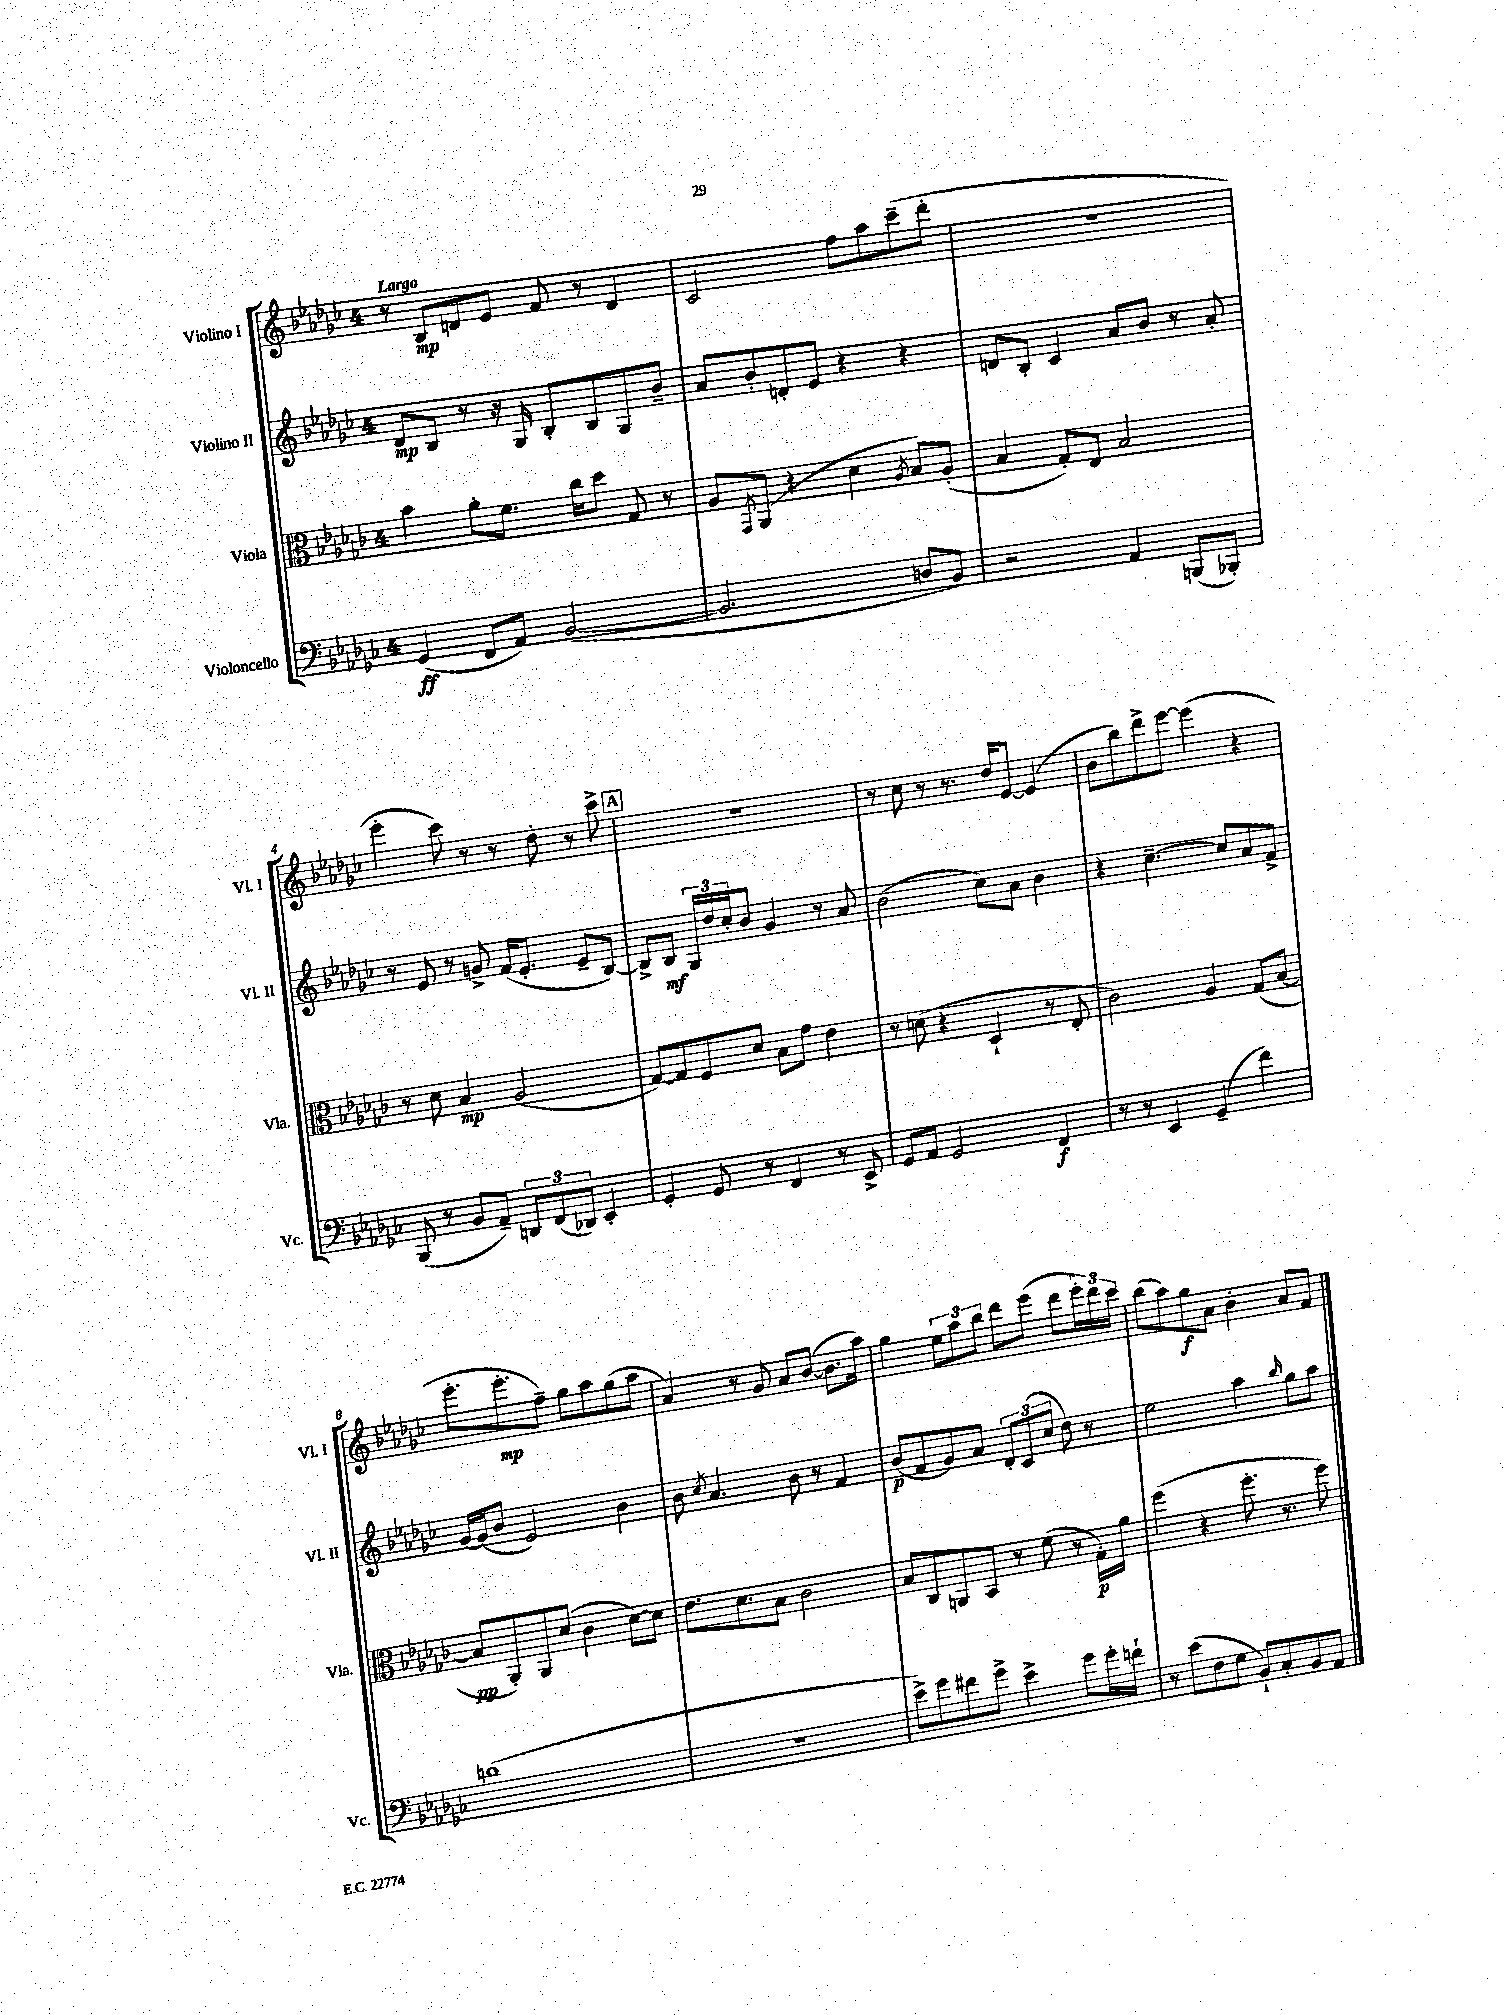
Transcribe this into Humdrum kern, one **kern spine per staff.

**kern	**dynam	**kern	**dynam	**kern	**dynam	**kern	**dynam
*part4	*part4	*part3	*part3	*part2	*part2	*part1	*part1
*staff4	*staff4	*staff3	*staff3	*staff2	*staff2	*staff1	*staff1
*I"Violoncello	*	*I"Viola	*	*I"Violino II	*	*I"Violino I	*
*I'Vc.	*	*I'Vla.	*	*I'Vl. II	*	*I'Vl. I	*
*clefF4	*	*clefC3	*	*clefG2	*	*clefG2	*
*k[b-e-a-d-g-c-]	*	*k[b-e-a-d-g-c-]	*	*k[b-e-a-d-g-c-]	*	*k[b-e-a-d-g-c-]	*
*M4/4	*	*M4/4	*	*M4/4	*	*M4/4	*
=1	=1	=1	=1	=1	=1	=1	=1
!	!	!	!	!	!	!LO:TX:a:B:t=Largo	!
(4GG-/	ff	4b-\	.	8d-/L	mp	8r	.
.	.	.	.	8B-/J	.	8B-/L	mp
8FF/L	.	8a-'\L	.	8r	.	8dn/	.
8AA-/J)	.	8.f\J	.	16r	.	8e-/J	.
.	.	.	.	16G-/	.	.	.
([2BB-/	.	.	.	8B-'/L	.	8f/	.
.	.	16cc-\KL	.	.	.	.	.
.	.	8dd-\J	.	8B-/	.	8r	.
.	.	8G-/	.	8G-/	.	4d/	.
.	.	8r	.	8b-~/J	.	.	.
=2	=2	=2	=2	=2	=2	=2	=2
2.BB-/]	.	8A-/L	.	8a-/L	.	2c-/	.
.	.	8qGG-/	.	.	.	.	.
.	.	(8AA-/J	.	8b-'/	.	.	.
.	.	4r	.	8dn'/	.	.	.
.	.	.	.	8e-/J	.	.	.
.	.	4d-\	.	4r	.	8ff\L	.
.	.	.	.	.	.	8aa-\	.
.	.	8qA-/	.	.	.	.	.
8Dn/L	.	8B-/L)	.	4r	.	(8ccc-~\	.
8BB-/J)	.	(8A-'/J	.	.	.	8ddd-'\J	.
=3	=3	=3	=3	=3	=3	=3	=3
2r	.	4B-/	.	8dn/L	.	1r	.
.	.	.	.	8B-'/J	.	.	.
.	.	8G-'/L)	.	4c-/	.	.	.
.	.	8E-/J	.	.	.	.	.
4AA-/	.	2B-/	.	8a-/L	.	.	.
.	.	.	.	8b-/J	.	.	.
(8BBBn/L	.	.	.	8r	.	.	.
8BBB-X'/J)	.	.	.	8a-'/	.	.	.
!!LO:LB:g=z
=4	=4	=4	=4	=4	=4	=4	=4
(8BBB-/	.	8r	.	8r	.	4eee-'\	.
8r	.	8d-\	.	8e-/	.	.	.
8BB-/L	.	4B-/	mp	8r	.	8ccc-\)	.
8AA-~/J)	.	.	.	8gn^/	.	8r	.
12DDn/L	.	(2A-/	.	(16f/KL	.	8r	.
.	.	.	.	8.e-'/J	.	.	.
(12FF/	.	.	.	.	.	.	.
.	.	.	.	.	.	8dd-'\	.
12DD-X/J)	.	.	.	.	.	.	.
4EE-'/	.	.	.	8e-~/L	.	8r	.
.	.	.	.	[8B-/J)	.	8ccc-^\	.
!!LO:REH:place=s1:t=A
=5	=5	=5	=5	=5	=5	=5	=5
4GG-'/	.	[8G-/L)	.	8B-^/L]	.	1r	.
.	.	8G-/]	.	8B-/J	mf	.	.
8GG-/	.	8F/	.	24G-/LL	.	.	.
.	.	.	.	24dd-/	.	.	.
.	.	.	.	24cc-'/J	.	.	.
8r	.	8d-/J	.	8b-/J	.	.	.
4FF/	.	8B-\L	.	4g-/	.	.	.
.	.	8g-\J	.	.	.	.	.
8r	.	4e-\	.	8r	.	.	.
8EE-^/	.	.	.	8a-/	.	.	.
=6	=6	=6	=6	=6	=6	=6	=6
8GG-/L	.	8r	.	(2b-\	.	8r	.
8AA-/J	.	(8dn\	.	.	.	8cc-\	.
2GG-/	.	4r	.	.	.	8r	.
.	.	.	.	.	.	8.r	.
.	.	4D-`/	.	8cc-\L)	.	.	.
.	.	.	.	.	.	16dd-/KL	.
.	.	.	.	8a-\J	.	[8e-/J	.
4FF/	f	8r	.	4b-\	.	(4e-/]	.
.	.	8E-'/	.	.	.	.	.
=7	=7	=7	=7	=7	=7	=7	=7
8r	.	2c-\)	.	4r	.	8b-\L	.
8r	.	.	.	.	.	8bb-\)	.
4EE-/	.	.	.	[4.cc-~\	.	8ddd-^\	.
.	.	.	.	.	.	[8eee-\J	.
(4GG-~/	.	4A-/	.	.	.	(4eee-\]	.
.	.	.	.	8cc-/L]	.	.	.
4f\)	.	(8G-/L	.	8a-/	.	4r	.
.	.	[8B-/J	.	8f^/J	.	.	.
!!LO:LB:g=z
=8	=8	=8	=8	=8	=8	=8	=8
(1dn	.	8B-/L]	pp	[16g-/LL	.	8.eee-'\L	.
.	.	.	.	(16g-/J]	.	.	.
.	.	8AA-'/)	.	8b-/J	.	.	.
.	.	.	.	.	.	8.eee-'\	mp
.	.	8AA-/	.	2e-/)	.	.	.
.	.	(8d-/J	.	.	.	8ff~\J)	.
.	.	4c-\	.	.	.	8gg-\L	.
.	.	.	.	.	.	8aa-\	.
.	.	[8d-\L)	.	4b-\	.	(8gg-\	.
.	.	8d-\J]	.	.	.	8aa-\J	.
=9	=9	=9	=9	=9	=9	=9	=9
1r	.	8.e-\L	.	8b-\	.	4a-/)	.
.	.	.	.	8qcc-/	.	.	.
.	.	.	.	4.a-/	.	.	.
.	.	8.d-\	.	.	.	.	.
.	.	.	.	.	.	8r	.
.	.	8B-\J	.	.	.	8g-/	.
.	.	2c-\	.	8b-\	.	8a-/L	.
.	.	.	.	8r	.	([8b-/J	.
.	.	.	.	4f/	.	8.b-\L]	.
.	.	.	.	.	.	16aa-\Jk)	.
=10	=10	=10	=10	=10	=10	=10	=10
8e-^\L)	.	8B-/L	.	(8b-/L	p	4gg-\	.
8g-\	.	8C-/	.	8f/	.	.	.
8f#X\	.	8AAn/	.	8g-/)	.	12ee-\L	.
.	.	.	.	.	.	12aa-\	.
8g-^\J	.	8BB-/J	.	8a-/J	.	.	.
.	.	.	.	.	.	12bb-\J	.
4e-^\	.	8r	.	12d-'/L	.	8ddd-\L	.
.	.	.	.	(12c-/	.	.	.
.	.	(8f\	.	.	.	(8eee-\J	.
.	.	.	.	12cc-/J	.	.	.
8g-\L	.	8r	.	8dd-\)	.	8ddd-\L	.
16g-'\L	.	16G-'\LL)	p	8r	.	24eee-'\L)	.
.	.	.	.	.	.	24ddd-\	.
16fn`\JJ	.	16a-\JJ	.	.	.	.	.
.	.	.	.	.	.	24ccc-\JJ	.
=11	=11	=11	=11	=11	=11	=11	=11
8r	.	(4ff\	.	2ee-\	.	(8bb-\L	.
(8e-\L	.	.	.	.	.	8aa-\)	.
8F\	.	4r	.	.	.	8gg-\	f
8G-\J	.	.	.	.	.	8a-\J	.
8BB-`/L)	.	8.ff'\	.	4aa-\	.	4b-'\	.
8C-'/	.	.	.	.	.	.	.
.	.	8.r	.	.	.	.	.
.	.	.	.	16qqbb-/	.	.	.
8BB-/	.	.	.	8gg-\L	.	8a-/L	.
8AA-/J	.	8ff\)	.	8aa-\J	.	8f/J	.
==	==	==	==	==	==	==	==
*-	*-	*-	*-	*-	*-	*-	*-
